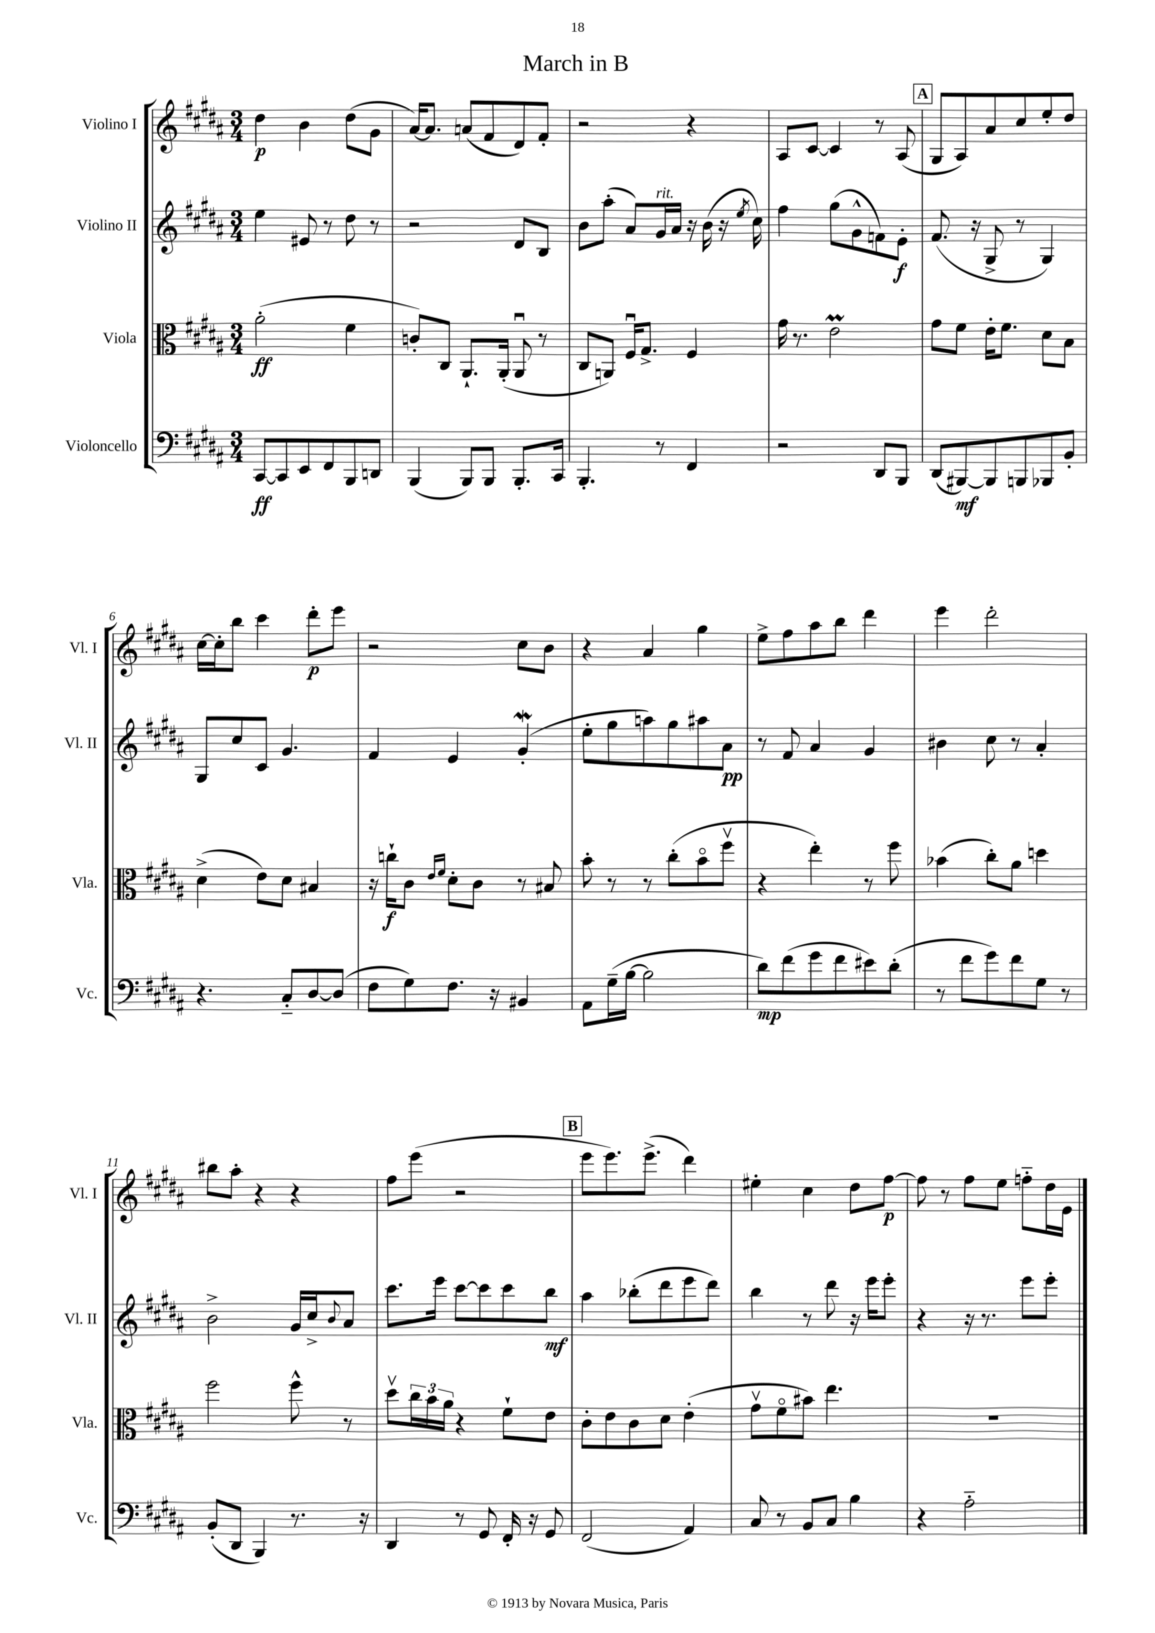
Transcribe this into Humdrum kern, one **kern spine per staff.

**kern	**dynam	**kern	**dynam	**kern	**dynam	**kern	**dynam
*part4	*part4	*part3	*part3	*part2	*part2	*part1	*part1
*staff4	*staff4	*staff3	*staff3	*staff2	*staff2	*staff1	*staff1
*I"Violoncello	*	*I"Viola	*	*I"Violino II	*	*I"Violino I	*
*I'Vc.	*	*I'Vla.	*	*I'Vl. II	*	*I'Vl. I	*
*clefF4	*	*clefC3	*	*clefG2	*	*clefG2	*
*k[f#c#g#d#a#]	*	*k[f#c#g#d#a#]	*	*k[f#c#g#d#a#]	*	*k[f#c#g#d#a#]	*
*M3/4	*	*M3/4	*	*M3/4	*	*M3/4	*
=1	=1	=1	=1	=1	=1	=1	=1
[8CC#/L	ff	(2a#'\	ff	4ee\	.	4dd#\	p
8CC#/]	.	.	.	.	.	.	.
8EE/	.	.	.	8e#X/	.	4b\	.
8FF#/	.	.	.	8r	.	.	.
8BBB/	.	4f#\	.	8dd#\	.	(8dd#\L	.
8DDn/J	.	.	.	8r	.	8g#\J	.
=2	=2	=2	=2	=2	=2	=2	=2
(4BBB/	.	8cn'/L)	.	2r	.	[16a#/KL)	.
.	.	.	.	.	.	8.a#/J]	.
.	.	8C#/J	.	.	.	.	.
8BBB/L)	.	8.AA#`/L	.	.	.	(8an/L	.
8BBB/J	.	.	.	.	.	8f#/	.
.	.	(16AA#'/Jk	.	.	.	.	.
8.BBB'/L	.	8AA#u/	.	8d#/L	.	8d#/)	.
.	.	8r	.	8B/J	.	8f#'/J	.
16CC#/Jk	.	.	.	.	.	.	.
=3	=3	=3	=3	=3	=3	=3	=3
4.BBB'/	.	8C#/L	.	8b\L	.	2r	.
.	.	8AAn/J)	.	(8aa#'\J	.	.	.
.	.	16F#u/KL	.	8a#/L)	.	.	.
.	.	8.G#^/J	.	.	.	.	.
!	!	!	!	!LO:TX:a:i:t=rit.	!	!	!
8r	.	.	.	16g#/L	.	.	.
.	.	.	.	16a#/JJ	.	.	.
4FF#/	.	4F#/	.	16r	.	4r	.
.	.	.	.	(16b\	.	.	.
.	.	.	.	16r	.	.	.
.	.	.	.	8qee/	.	.	.
.	.	.	.	16cc#\)	.	.	.
=4	=4	=4	=4	=4	=4	=4	=4
2r	.	16g#\	.	4ff#\	.	8A#/L	.
.	.	8.r	.	.	.	.	.
.	.	.	.	.	.	[8c#/J	.
.	.	2eM\	.	(8gg#\L	.	4c#/]	.
.	.	.	.	8g#^^\	.	.	.
8DD#/L	.	.	.	8fn\)	.	8r	.
8BBB/J	.	.	.	8e'\J	f	(8A#/	.
!!LO:REH:place=s1:t=A
=5	=5	=5	=5	=5	=5	=5	=5
(8DD#/L	.	8g#\L	.	(8.f#/	.	8G#/L	.
[8BBB#X/)	mf	8f#\J	.	.	.	8A#/)	.
.	.	.	.	16r	.	.	.
8BBB#/]	.	16e'\KL	.	8G#^/	.	8a#/	.
.	.	8.f#\J	.	.	.	.	.
8BBBn/	.	.	.	8r	.	8cc#/	.
8BBB-X/	.	8d#\L	.	4G#/)	.	8ee'/	.
8BB'/J	.	8B\J	.	.	.	8dd#/J	.
!!LO:LB:g=z
=6	=6	=6	=6	=6	=6	=6	=6
4.r	.	(4d#^\	.	8G#/L	.	[16cc#\LL	.
.	.	.	.	.	.	16cc#'\J]	.
.	.	.	.	8cc#/	.	8bb\J	.
.	.	8e\L)	.	8c#/J	.	4ccc#\	.
8C#/L	.	8d#\J	.	4.g#/	.	.	.
[8D#/	.	4B#X/	.	.	.	8ddd#'\L	p
(8D#/J]	.	.	.	.	.	8eee\J	.
=7	=7	=7	=7	=7	=7	=7	=7
8F#\L	.	16r	.	4f#/	.	2r	.
.	.	16ccn`\KL	f	.	.	.	.
8G#\)	.	8c#\J	.	.	.	.	.
.	.	16qqe/LL	.	.	.	.	.
.	.	16qqf#/JJ	.	.	.	.	.
8.F#\J	.	8d#'\L	.	4e/	.	.	.
.	.	8c#\J	.	.	.	.	.
16r	.	.	.	.	.	.	.
4BB#X/	.	8r	.	(4g#W'/	.	8cc#\L	.
.	.	8B#X/	.	.	.	8b\J	.
=8	=8	=8	=8	=8	=8	=8	=8
8AA#\L	.	8b'\	.	8ee'\L	.	4r	.
(16G#~\L	.	8r	.	8gg#\	.	.	.
[16B\JJ	.	.	.	.	.	.	.
2B\]	.	8r	.	8aan\)	.	4a#/	.
.	.	(8cc#'\L	.	8gg#\	.	.	.
.	.	8b\	.	8aa#X\	.	4gg#\	.
.	.	8ff#v\J	.	8a#\J	pp	.	.
=9	=9	=9	=9	=9	=9	=9	=9
8d#\L)	mp	4r	.	8r	.	8ee^\L	.
(8f#\	.	.	.	8f#/	.	8ff#\	.
8g#\	.	4ee'\)	.	4a#/	.	8aa#\	.
8f#\	.	.	.	.	.	8bb\J	.
8e#X\)	.	8r	.	4g#/	.	4ddd#\	.
(8d#'\J	.	8ff#\	.	.	.	.	.
=10	=10	=10	=10	=10	=10	=10	=10
8r	.	(4b-X\	.	4b#X\	.	4eee\	.
8f#\L	.	.	.	.	.	.	.
8g#\)	.	8cc#'\L)	.	8cc#\	.	2ddd#'\	.
8f#\	.	8a#\J	.	8r	.	.	.
8G#\J	.	4ddn\	.	4a#'/	.	.	.
8r	.	.	.	.	.	.	.
!!LO:LB:g=z
=11	=11	=11	=11	=11	=11	=11	=11
(8BB'/L	.	2ff#\	.	2b^\	.	8bb#X\L	.
8DD#/J	.	.	.	.	.	8aa#'\J	.
4BBB/)	.	.	.	.	.	4r	.
8.r	.	8ff#^^\	.	16g#/LL	.	4r	.
.	.	.	.	16cc#^/J	.	.	.
.	.	.	.	8qqb/	.	.	.
.	.	8r	.	8a#/J	.	.	.
16r	.	.	.	.	.	.	.
=12	=12	=12	=12	=12	=12	=12	=12
4DD#/	.	8dd#v\L	.	8.ccc#\L	.	8ff#\L	.
.	.	24cc#\L	.	.	.	(8eee\J	.
.	.	24b\	.	.	.	.	.
.	.	.	.	16eee\Jk	.	.	.
.	.	24a#\JJ	.	.	.	.	.
8r	.	4r	.	[8ccc#\L	.	2r	.
8GG#/	.	.	.	8ccc#\]	.	.	.
16FF#'/	.	8f#`\L	.	8ccc#\	.	.	.
16r	.	.	.	.	.	.	.
8GG#/	.	8e\J	.	8bb\J	mf	.	.
!!LO:REH:place=s1:t=B
=13	=13	=13	=13	=13	=13	=13	=13
(2FF#/	.	8c#'\L	.	4aa#\	.	8eee\L	.
.	.	8e\	.	.	.	8.eee\)	.
.	.	8c#\	.	(8bb-X'\L	.	.	.
.	.	.	.	.	.	(8.eee^\J	.
.	.	8d#\J	.	8ddd#\	.	.	.
4AA#/)	.	(4e'\	.	8eee\	.	4ddd#\)	.
.	.	.	.	8ddd#\J)	.	.	.
=14	=14	=14	=14	=14	=14	=14	=14
8C#/	.	8g#v\L	.	4bb\	.	4ee#X'\	.
8r	.	8f#\	.	.	.	.	.
8BB/L	.	8b#X\J)	.	8r	.	4cc#\	.
8C#/J	.	4.ee\	.	8ddd#\	.	.	.
4B\	.	.	.	16r	.	8dd#\L	.
.	.	.	.	16eee\KL	.	.	.
.	.	.	.	8eee'\J	.	[8ff#\J	p
=15	=15	=15	=15	=15	=15	=15	=15
4r	.	2.r	.	4r	.	8ff#\]	.
.	.	.	.	.	.	8r	.
2A#\	.	.	.	16r	.	8ff#\L	.
.	.	.	.	8.r	.	.	.
.	.	.	.	.	.	8ee\J	.
.	.	.	.	8eee\L	.	8ffn\L	.
.	.	.	.	8eee'\J	.	16dd#\L	.
.	.	.	.	.	.	16e\JJ	.
==	==	==	==	==	==	==	==
*-	*-	*-	*-	*-	*-	*-	*-
